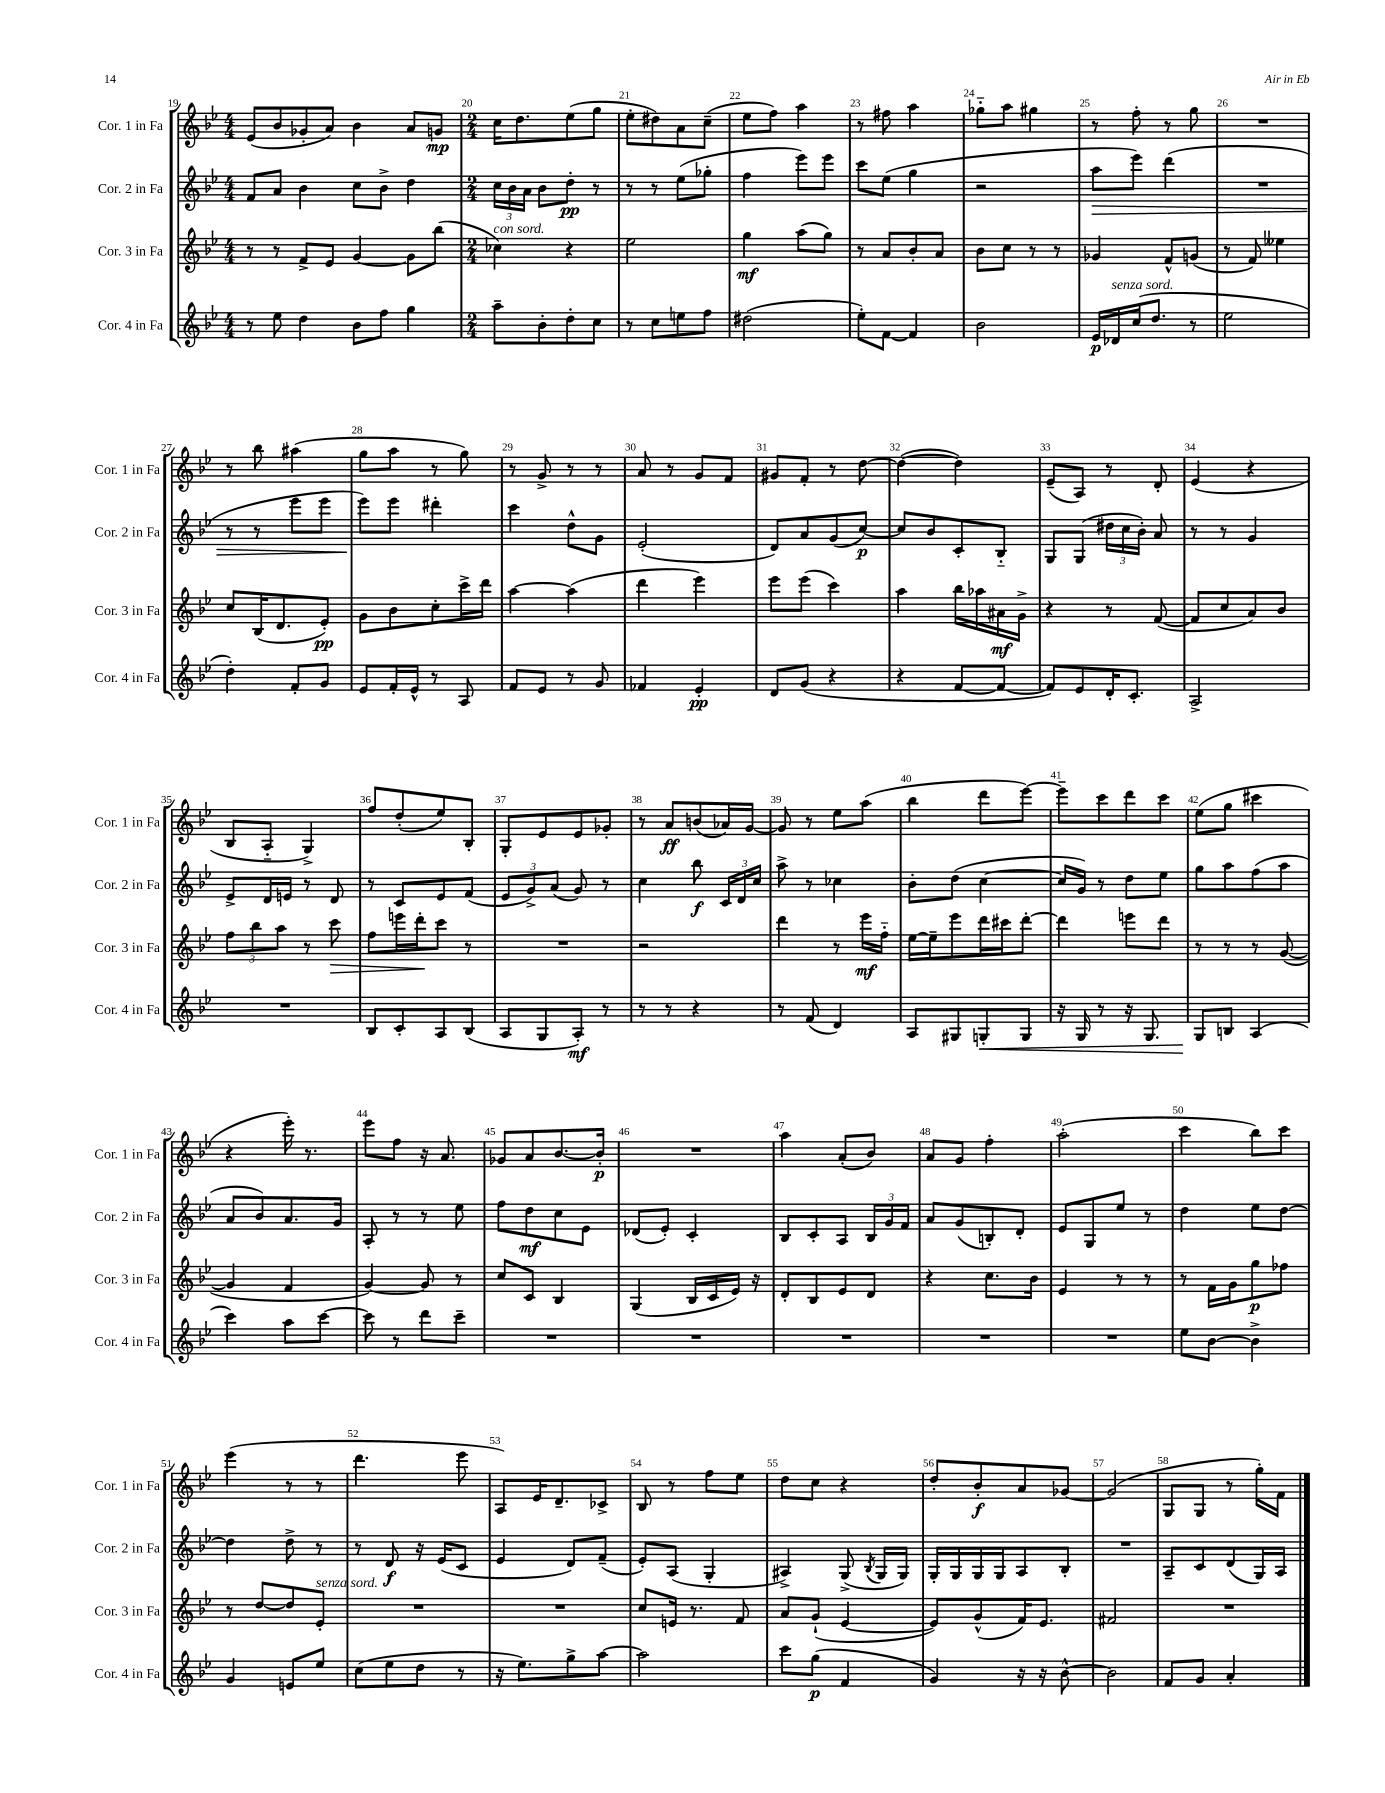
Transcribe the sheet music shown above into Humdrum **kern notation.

**kern	**kern	**kern	**kern
*staff4	*staff3	*staff2	*staff1
*clefG2	*clefG2	*clefG2	*clefG2
*k[b-e-]	*k[b-e-]	*k[b-e-]	*k[b-e-]
*M4/4	*M4/4	*M4/4	*M4/4
8r	8r	8f/L	(8e-/L
8ee-\	8r	8a/J	8b-/
4dd\	8f^/L	4b-\	8g-'/
.	8e-/J	.	8a/J)
8b-\L	[4g/	8cc\L	4b-\
8ff\J	.	8b-^\J	.
4gg\	8g\]L	4dd\	8a/L
.	(8bb-\J	.	8g/J
=	=	=	=
*M2/4	*M2/4	*M2/4	*M2/4
8aa~\L	4cc-\)	24cc\LL	16cc\LK
.	.	24b-\	.
.	.	.	8.dd\
.	.	24a\JJ	.
8b-'\	.	8b-\L	.
8dd'\	4r	8dd'\J	(8ee-\
8cc\J	.	8r	8gg\J
=	=	=	=
8r	2ee-\	8r	8ee-'\L
8cc\L	.	8r	8dd#\)
8ee\	.	(8ee-\L	8a\
8ff\J	.	8gg-'\J	(8cc~\J
=	=	=	=
(2dd#\	4gg\	4ff\	8ee-\L
.	.	.	8ff\J)
.	(8aa\L	8eee-\L)	4aa\
.	8gg\J)	8eee-\J	.
=	=	=	=
8ee-'\L)	8r	8ccc\L	8r
[8f\J	8a/L	(8ee-\J	8ff#\
4f/]	8b-'/	4gg\	4aa\
.	8a/J	.	.
=	=	=	=
2b-\	8b-\L	2r	8gg-'~\L
.	8cc\J	.	8aa\J
.	8r	.	4gg#\
.	8r	.	.
=	=	=	=
16e-/LL	4g-/	8aa\L	8r
16d-/	.	.	.
(16cc/J	.	8eee-\J)	8ff'\
8.dd/J	.	.	.
.	8f^^/L	(4ddd\	8r
8r	(8g/J	.	8gg\
=	=	=	=
2ee-\	8r	2r	2r
.	8f/)	.	.
.	4ee--\	.	.
=	=	=	=
4dd'\)	8cc/L	8r	8r
.	(16B-/K	8r	8bb-\
.	8.d/	.	.
8f'/L	.	8eee-\L	(4aa#\
8g/J	8e-'/J)	8eee-\J	.
=	=	=	=
8e-/L	8g\L	8eee-\L)	8gg\L
16f'/L	8b-\	8eee-\J	8aa\J
16e-^^/JJ	.	.	.
8r	8cc'\	4ddd#'\	8r
8A/	16ccc^\L	.	8gg\)
.	16ddd\JJ	.	.
=	=	=	=
8f/L	[4aa\	4ccc\	8r
8e-/J	.	.	8g^/
8r	(4aa\]	8dd^^\L	8r
8g/	.	8g\J	8r
=	=	=	=
4f-/	4ddd\	(2e-'/	8a/
.	.	.	8r
4e-'/	4eee-\)	.	8g/L
.	.	.	8f/J
=	=	=	=
8d/L	8eee-\L	8d/L)	8g#/L
(8g/J	(8eee-\J	8a/	8f'/J
4r	4ccc\)	(8g/	8r
.	.	[8cc/J)	[8dd\
=	=	=	=
4r	4aa\	8cc/]L	(4dd\_
.	.	8b-/	.
[8f/L	16bb-\LL	8c'/	4dd\])
.	16aa-\	.	.
8f/_J	16a#\	8B-'~/J	.
.	16g^\JJ	.	.
=	=	=	=
8f/]L)	4r	8G/L	(8e-~/L
8e-/	.	(8G/J	8A/J)
16d'/K	8r	24dd#\LL	8r
.	.	24cc\	.
8.c'/J	.	.	.
.	.	24b-'\JJ)	.
.	([8f/	8a/	8d'/
=	=	=	=
2A^/	8f/]L	8r	(4e-/
.	8cc/	8r	.
.	8a/)	4g/	4r
.	8b-/J	.	.
=	=	=	=
2r	12ff\L	8e-^/L	8B-/L
.	12bb-\	.	.
.	.	16d/L	8A'~/J
.	12aa\J	.	.
.	.	16e/JJ	.
.	8r	8r	4G^/)
.	8ccc\	8d/	.
=	=	=	=
8B-/L	8ff\L	8r	8ff/L
8c'/	16eee\L	8c/L	(8dd'/
.	16ddd'\J	.	.
8A/	8ccc\J	8e-/	8ee-/)
(8B-/J	8r	(8f/J	8B-'/J
=	=	=	=
8A/L	2r	12e-/L	8G'/L
.	.	12g^/)	.
8G/	.	.	8e-/
.	.	(12a/J	.
8A'/J)	.	8g/)	8e-/
8r	.	8r	8g-'/J
=	=	=	=
8r	2r	4cc\	8r
8r	.	.	8a/L
4r	.	8bb-\	(8b/
.	.	24c/LL	16a-/L)
.	.	24d/	.
.	.	.	[16g/JJ
.	.	24cc/JJ	.
=	=	=	=
8r	4ddd\	8aa^\	8g/]
(8f/	.	8r	8r
4d/)	8r	4cc-\	8ee-\L
.	16eee-\LL	.	(8aa\J
.	16ff'~\JJ	.	.
=	=	=	=
8A/L	[16ee-\LL	8b-'\L	4bb-\
.	16ee-~\]J	.	.
8G#/	8eee-\	(8dd\J	.
8G'/	16ddd\L	[4cc\	8ddd\L
.	16ccc#\J	.	.
8G/J	[8ddd'\J	.	[8eee-\J)
=	=	=	=
16r	4ddd\]	16cc/]LL	8eee-~\]L
16G/	.	16g/JJ)	.
8r	.	8r	8ccc\
16r	8eee\L	8dd\L	8ddd\
8.G/	.	.	.
.	8ddd\J	8ee-\J	8ccc\J
=	=	=	=
8G/L	8r	8gg\L	(8ee-\L
8B/J	8r	8aa\	8gg\J
(4A/	8r	(8ff\	4ccc#\
.	([8g/	8aa\J	.
=	=	=	=
4ccc\)	4g/]	8a/L	4r
.	.	8b-/)	.
8aa\L	4f/	8.a/	16eee-'\)
.	.	.	8.r
[8ccc\J	.	.	.
.	.	16g/Jk	.
=	=	=	=
8ccc\]	[4g/)	8A'/	8eee-\L
8r	.	8r	8ff\J
8ddd\L	8g/]	8r	16r
.	.	.	8.a/
8ccc~\J	8r	8ee-\	.
=	=	=	=
2r	8cc/L	8ff\L	8g-/L
.	8c/J	8dd\	8a/
.	4B-/	8cc\	[8.b-/
.	.	8e-\J	.
.	.	.	16b-'/]Jk
=	=	=	=
2r	(4G/	(8d-/L	2r
.	.	8e-'/J)	.
.	16B-/LL	4c'/	.
.	16c/	.	.
.	16e-/JJ)	.	.
.	16r	.	.
=	=	=	=
2r	8d'/L	8B-/L	4aa\
.	8B-/	8c'/	.
.	8e-/	8A/J	(8a'/L
.	8d/J	24B-/LL	8b-/J)
.	.	24g/	.
.	.	24f/JJ	.
=	=	=	=
2r	4r	8a/L	8a/L
.	.	(8g/	8g/J
.	8.cc\L	8B'/)	4ff'\
.	.	8d'/J	.
.	16b-\Jk	.	.
=	=	=	=
2r	4e-/	8e-/L	(2aa'\
.	.	8G/	.
.	8r	8ee-/J	.
.	8r	8r	.
=	=	=	=
8ee-\L	8r	4dd\	4ccc\
[8b-\J	16f\LL	.	.
.	16g\J	.	.
4b-^\]	8gg\	8ee-\L	8bb-\L)
.	8ff-\J	[8dd\J	8ccc\J
=	=	=	=
4g/	8r	4dd\]	(4eee-\
.	[8dd/L	.	.
8e/L	8dd/]	8dd^\	8r
8ee-/J	8e-'/J	8r	8r
=	=	=	=
(8cc\L	2r	8r	4.ddd\
8ee-\	.	8d/	.
8dd\J	.	16r	.
.	.	(16e-/LK	.
8r	.	8c/J	8eee-\
=	=	=	=
16r	2r	4e-/	8A/L)
8.ee-\L)	.	.	.
.	.	.	16e-/K
.	.	.	8.d~/
8gg^\	.	8d/L)	.
[8aa\J	.	(8f~/J	8c-^/J
=	=	=	=
2aa\]	8cc/L	8e-'/L)	8B-/
.	16e/Jk	(8A/J	8r
.	8.r	.	.
.	.	4G'/	8ff\L
.	8f/	.	8ee-\J
=	=	=	=
8ccc\L	8a/L	4A#^/)	8dd\L
(8gg\J	(8g`/J	.	8cc\J
4f/	[4e-/	(8G^/	4r
.	.	8qB-/	.
.	.	16G/LL	.
.	.	16G/JJ)	.
=	=	=	=
4g/)	8e-/]L)	16G'/LL	8dd'/L
.	.	16G/	.
.	(8g^^/	16G/	8b-'/
.	.	16G/J	.
16r	16f/K)	8A/	8a/
16r	8.e-/J	.	.
[8b-^^\	.	8B-'/J	[8g-/J
=	=	=	=
2b-\]	2f#/	2r	(2g-/]
=	=	=	=
8f/L	2r	8A~/L	8G/L
8g/J	.	8c/	8G/J
4a'/	.	(8d/	8r
.	.	16G/L)	16gg'\LL)
.	.	16A/JJ	16f\JJ
==	==	==	==
*-	*-	*-	*-
